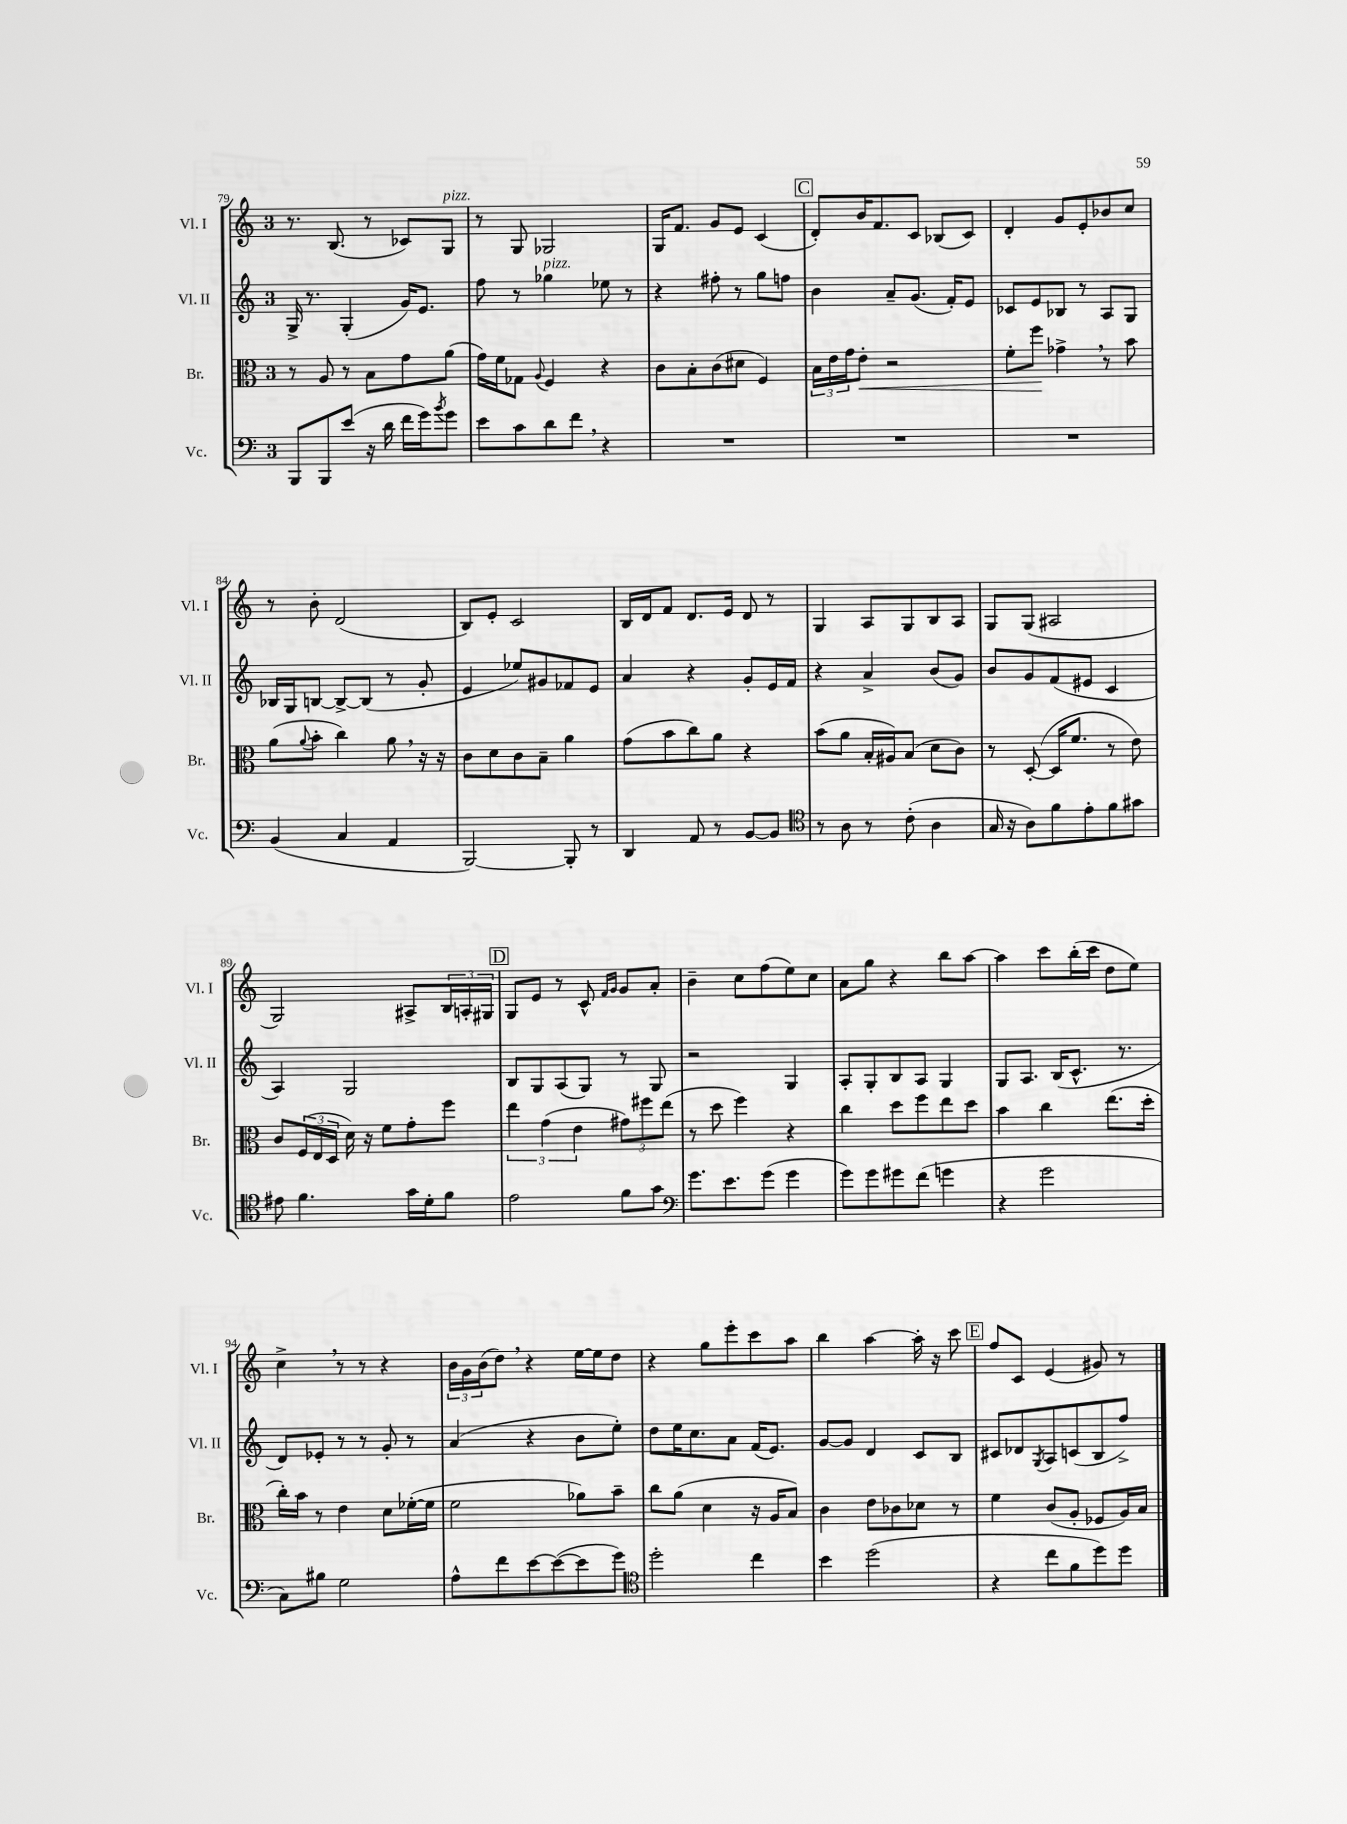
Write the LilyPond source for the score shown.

<<
\new StaffGroup <<
\new Staff = "s0" \with { instrumentName = "Vl. I" shortInstrumentName = "Vl. I" } {
    \clef treble \key c \major \once \override Staff.TimeSignature.style = #'single-digit \time 3/4
    r8. b8.( r8 ces'8) g8^\markup { \italic "pizz." } |
    r8 g8 ges2 |
    g16 f'8. g'8 e'8 c'4( |
    \mark \markup { \box "C" } d'8-.) b'16 f'8. c'8 bes8( c'8) |
    d'4-. g'8 e'8-. bes'8 c''8 |
    r8 b'8-. d'2( |
    b8) e'8-. c'2 |
    b16 d'16 f'8 d'8. e'16 d'8 r8 |
    g4 a8 g8 b8 a8 |
    g8 g8( ais2 |
    g2) ais8-> \tuplet 3/2 { b16 a16-. gis16 } |
    \mark \markup { \box "D" } g8 e'8 r8 c'8-^ \grace { f'16 g'16 } g'8 a'8-. |
    b'4-- c''8 f''8( e''8) c''8 |
    a'8 g''8 r4 b''8 a''8~ |
    a''4 c'''8 b''16-.( c'''16 d''8 e''8) |
    c''4-> \breathe r8 r8 r4 |
    \tuplet 3/2 { b'16 g'16 b'16( } d''8) \breathe r4 e''16~ e''16 d''8 |
    r4 g''8 e'''8-. c'''8 a''8 |
    b''4 a''4~ a''16-. r16 c'''8 |
    \mark \markup { \box "E" } f''8 c'8 e'4( gis'8) r8 \bar "|." |
}
\new Staff = "s1" \with { instrumentName = "Vl. II" shortInstrumentName = "Vl. II" } {
    \clef treble \key c \major \once \override Staff.TimeSignature.style = #'single-digit \time 3/4
    g16-> r8. g4-.( g'16) e'8. |
    f''8 r8 ges''4^\markup { \italic "pizz." } ees''8 r8 |
    r4 fis''8-. r8 g''8 f''8 |
    \mark \markup { \box "C" } b'4 a'8-- g'8.( f'16-.) e'8 |
    ces'8 e'8 bes8 r8 a8 g8 |
    bes16 g16 b8~ b8~-> b8( r8 g'8-. |
    e'4 ees''8) gis'8 fes'8 e'8 |
    a'4 r4 g'8-. e'16 f'16 |
    r4 a'4-> b'8( g'8) |
    b'8 g'8 f'8( eis'8 c'4 |
    a4) g2 |
    \mark \markup { \box "D" } b8 g8 a8( g8) r8 g8 |
    r2 g4 |
    a8-. g8-. b8 a8 g4 |
    g8 a8. b16( c'8.-^ r8. |
    d'8) ees'8-. r8 r8 g'8-. r8 |
    a'4( r4 b'8 e''8-.) |
    d''8 e''16 c''8. a'8 f'16( e'8.) |
    g'8~ g'8 d'4 c'8 b8 |
    \mark \markup { \box "E" } cis'8 des'8 \acciaccatura { g8 } a8 c'8( b8 f''8->) \bar "|." |
}
\new Staff = "s2" \with { instrumentName = "Br." shortInstrumentName = "Br." } {
    \clef alto \key c \major \once \override Staff.TimeSignature.style = #'single-digit \time 3/4
    r8 a8 r8 b8 g'8 a'8( |
    g'16) f'16 ges8 \appoggiatura { a8 } f4 r4 |
    c'8 b8-. c'8( dis'8 f4) |
    \mark \markup { \box "C" } \tuplet 3/2 { b16 e'16 g'16 } e'8-.\< r2 |
    f'8-. f''8\! ges'4-> \breathe r8 b'8 |
    a'8( \appoggiatura { a'8 } b'8-. c''4) a'8 \breathe r16 r16 |
    c'8 d'8 c'8 b8-- a'4 |
    g'8( b'8 c''8) a'8 r4 |
    b'8( a'8 b16-. ais16) b8( d'8 c'8) |
    r8 d8~-.( d16 f'8. r8 e'8) |
    c'8 \tuplet 3/2 { f16( e16 d16 } d'16) r16 f'8 g'8-. f''8 |
    \mark \markup { \box "D" } \tuplet 3/2 { e''4 g'4( e'4 } \tuplet 3/2 { gis'8) fis''8 e''8( } |
    r8 d''8 f''4) r4 |
    c''4 d''8 f''8 e''8 d''8 |
    b'4 c''4 e''8.( d''16-. |
    c''16-.) b'16 r8 e'4 d'8 fes'16~-.( fes'16 |
    f'2 aes'8) b'8-- |
    c''8 a'8( d'4 r16 a16 b8) |
    c'4 e'8 ces'8 des'8 r8 |
    \mark \markup { \box "E" } f'4 c'8( a8-. fes8 a16) b16 \bar "|." |
}
\new Staff = "s3" \with { instrumentName = "Vc." shortInstrumentName = "Vc." } {
    \clef bass \key c \major \once \override Staff.TimeSignature.style = #'single-digit \time 3/4
    b,,8 b,,8 e'8( r16 d'16 f'16 g'16) \acciaccatura { b'8 } g'8 |
    e'8 c'8 d'8 f'8 \breathe r4 |
    R2. |
    \mark \markup { \box "C" } R2. |
    R2. |
    b,4( c4 a,4 |
    b,,2~) b,,8-. r8 |
    d,4 a,8 r8 b,8~ b,8 |
    \clef tenor r8 a8 r8 c'8-.( a4 |
    g16 r16 a8) f'8 e'8-. f'8 gis'8 |
    eis'8 f'4. g'16 d'16-. f'8 |
    \mark \markup { \box "D" } e'2 f'8 g'8 |
    \clef bass g'8. e'8. g'8( g'4 |
    g'8) g'8 gis'8 f'8( g'4 |
    r4 g'2 |
    c8) bis8 g2 |
    a8-^ f'8 e'8~ e'8~( e'8 g'8) |
    \clef tenor d''2-. c''4 |
    b'4 d''2( |
    \mark \markup { \box "E" } r4 c''8 f'8 d''8) d''8 \bar "|." |
}
>>
>>
\layout { \context { \Score currentBarNumber = #79 } }
